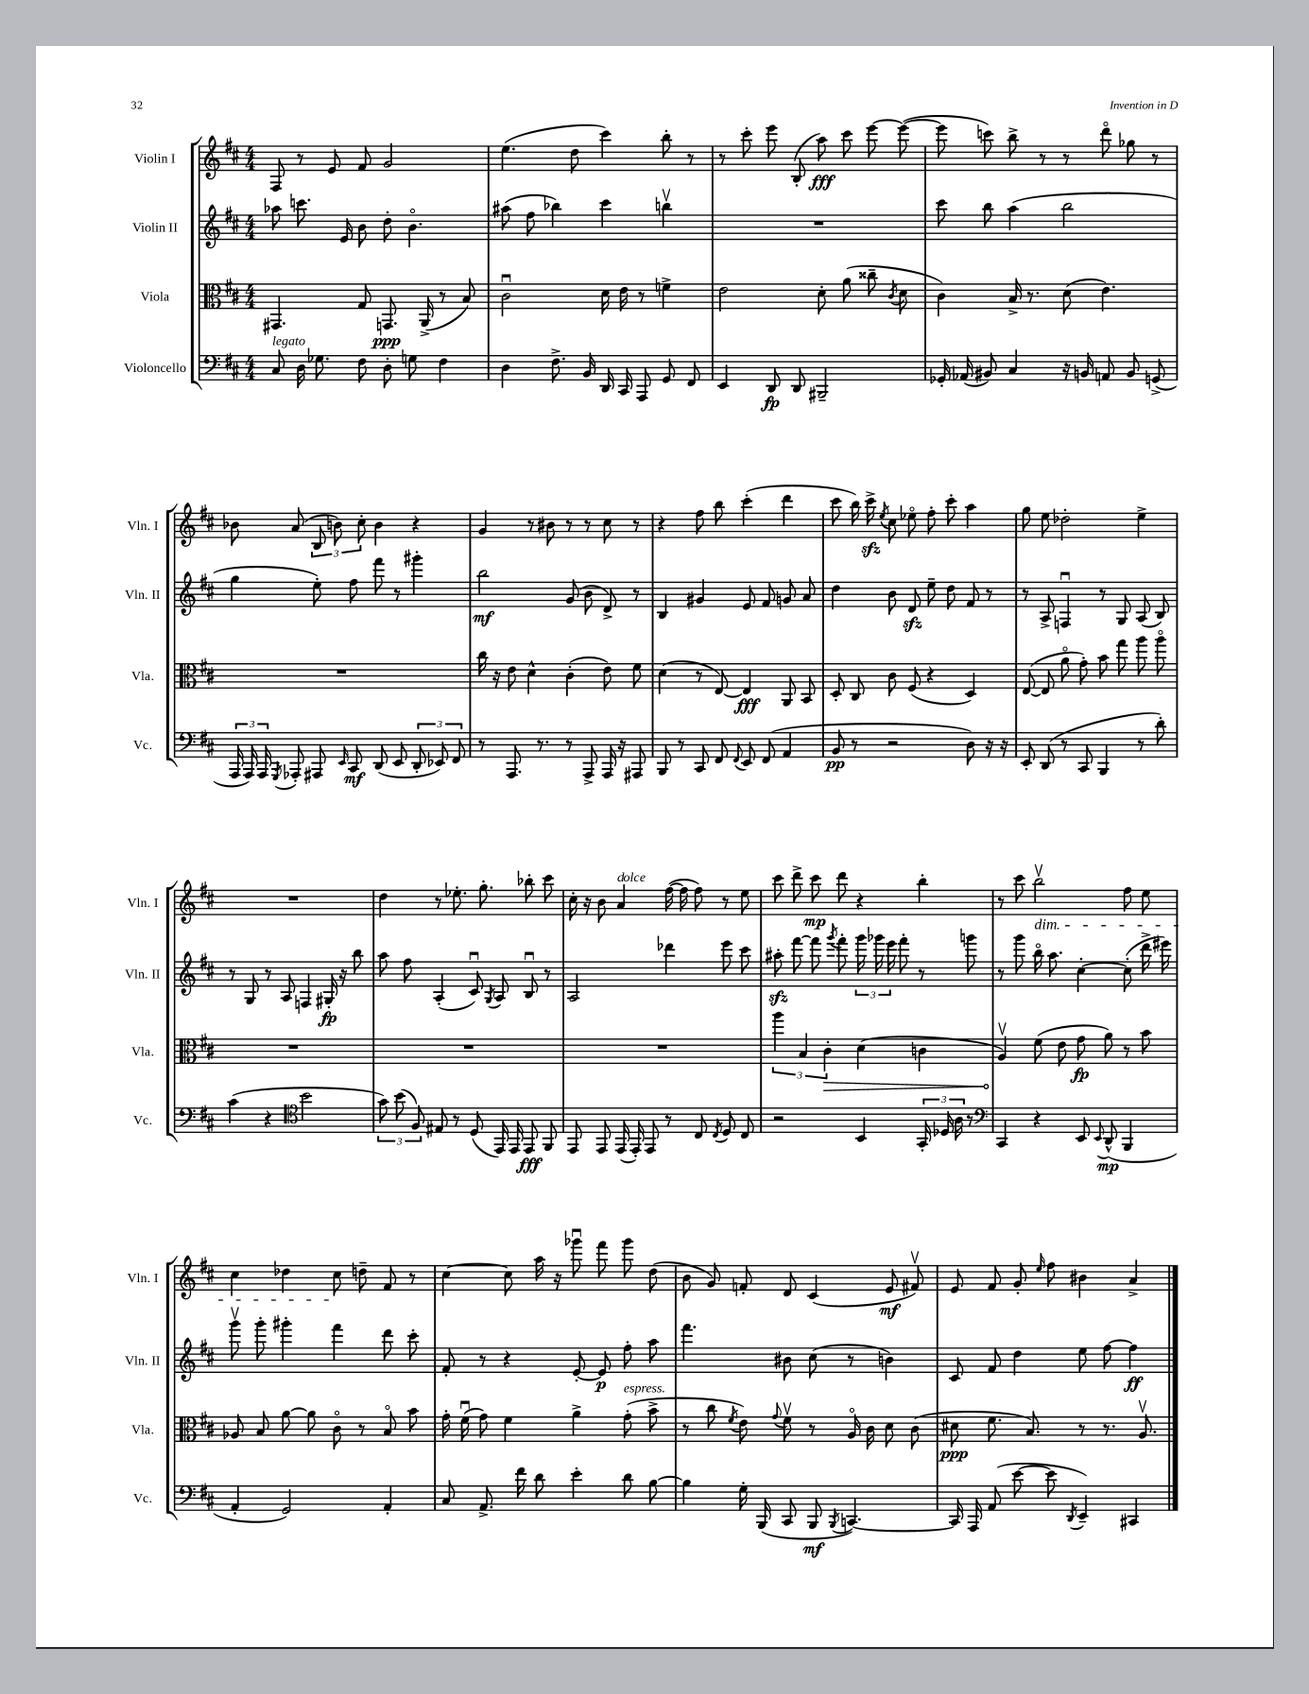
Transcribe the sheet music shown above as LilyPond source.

<<
\new StaffGroup <<
\new Staff = "s0" \with { instrumentName = "Violin I" shortInstrumentName = "Vln. I" } {
    \clef treble \key d \major \numericTimeSignature \time 4/4
    \autoBeamOff fis8 r8 e'8 fis'8 g'2 |
    e''4.( d''8 cis'''4) b''8-. r8 |
    r8 cis'''8-. e'''8 b8-.( a''8\fff) cis'''8 e'''8~ e'''8~( |
    e'''8 c'''8) b''8-> r8 r8 d'''8\flageolet ges''8 r8 |
    bes'8 a'8( \tuplet 3/2 { b8 b'8) cis''8-. } b'4 r4 |
    g'4 r8 bis'8 r8 r8 cis''8 r8 |
    r4 fis''8 b''8 cis'''4-.( d'''4 |
    cis'''8 b''16) cis'''16->\sfz \acciaccatura { e''8 } cis''8 ees''8\flageolet fis''8-. cis'''8-. a''4 |
    g''8 e''8 des''2-. e''4-> |
    R1 |
    d''4 r8 ees''8.-. g''8.-. bes''8-. cis'''8 |
    cis''16-. r16 b'8 a'4^\markup { \italic "dolce" } fis''16~( fis''16 fis''8) r8 e''8 |
    cis'''8 d'''8-> cis'''8\mp d'''8 r4 b''4-. |
    r8 cis'''8 b''2\upbow\dim fis''8 e''8 |
    cis''4 des''4 cis''8\! d''8-- fis'8 r8 |
    cis''4~ cis''8 a''16 r16 ges'''8\downbow fis'''8 ges'''8 d''8( |
    b'8 g'8) f'8-. d'8 cis'4( e'8\mf fis'8\upbow) |
    e'8 fis'8 g'8-. \grace { e''16 } fis''8 bis'4 a'4-> \bar "|." |
}
\new Staff = "s1" \with { instrumentName = "Violin II" shortInstrumentName = "Vln. II" } {
    \clef treble \key d \major \numericTimeSignature \time 4/4
    \autoBeamOff aes''8 c'''8. e'16 b'8 d''8-. b'4.\flageolet |
    ais''8( fis''8 bes''4) cis'''4 b''4\upbow |
    R1 |
    cis'''8 b''8 a''4( b''2 |
    g''4 e''8-.) fis''8 fis'''8 r8 gis'''4-. |
    b''2\mf g'8( b'8 d'8->) r8 |
    b4 gis'4 e'8 fis'8 g'8 a'8 |
    d''4 b'8 d'8\sfz e''8-- d''8 fis'8 r8 |
    r8 a8-> f4\downbow r8 g8 a8( b8) |
    r8 g8 r8 a8 f4 gis16-.\fp r16 b''8 |
    a''8 fis''8 a4-.( cis'8\downbow) \acciaccatura { g8 } a8 b8\downbow r8 |
    a2 des'''4 e'''8 cis'''8 |
    ais''8-.\sfz fis'''8~ fis'''8 \acciaccatura { g'''8 } fis'''8-. \tuplet 3/2 { g'''16 ges'''16 e'''16 } fis'''8-. r8 g'''8 |
    r8 g'''8 b''16\flageolet a''8. cis''4~-. cis''8-.( d'''16-> eis'''16) |
    g'''8\upbow g'''8-. gis'''4-. fis'''4 d'''8 cis'''8-. |
    fis'8-. r8 r4 e'8~-. e'8\p fis''8-. a''8 |
    fis'''4. bis'8 cis''8( r8 b'4) |
    cis'8 fis'8 d''4 e''8 fis''8~ fis''4\ff \bar "|." |
}
\new Staff = "s2" \with { instrumentName = "Viola" shortInstrumentName = "Vla." } {
    \clef alto \key d \major \numericTimeSignature \time 4/4
    \autoBeamOff gis,4. g8 g,8.\ppp a,16->( r8 b8) |
    cis'2\downbow d'16 e'16 r8 f'4-> |
    e'2 d'8-. a'8( cisis''8-- \acciaccatura { cis'8 } d'8 |
    cis'4) b16-> r8. d'8( e'4.) |
    R1 |
    cis''16 r16 e'8 d'4-^ cis'4-.( e'8) fis'8 |
    d'4( r8 e8~) e4\fff a,8 b,8 |
    d8-. cis8 cis'8 fis8( r4 d4) |
    e8~( e8 a'8\flageolet g'8-.) b'8 g''8 a''8 a''8\flageolet |
    R1 |
    R1 |
    R1 |
    \tuplet 3/2 { a''4 b4 \once \override Hairpin.circled-tip = ##t cis'4-.\> } d'4( c'4 |
    a4\upbow\!) fis'8( e'8 g'8\fp a'8) r8 b'8 |
    aes8 b8 a'8~ a'8 cis'8\flageolet r8 b8\flageolet b'8 |
    g'16-. fis'16\downbow( g'8) fis'4 a'4-> g'8-.^\markup { \italic "espress." }( b'8-> |
    r8 cis''8 \acciaccatura { fis'8 } e'8) \appoggiatura { g'8 } fis'8\upbow r8 a16\flageolet cis'16 d'8 cis'8( |
    dis'8\ppp fis'8. b8.) r8 r8. a8.\upbow \bar "|." |
}
\new Staff = "s3" \with { instrumentName = "Violoncello" shortInstrumentName = "Vc." } {
    \clef bass \key d \major \numericTimeSignature \time 4/4
    \autoBeamOff cis8^\markup { \italic "legato" } d16 ges8. fis8 d8-. g8 fis4 |
    d4 fis8.-> b,16 d,16 cis,16 a,,8 g,8 fis,8 |
    e,4 d,8\fp d,8 bis,,2-- |
    ges,16-. aes,16( bis,8) cis4 r16 b,16 a,8 b,8 g,8->( |
    \tuplet 3/2 { a,,16 a,,16) a,,16 } \acciaccatura { g,,8 } aes,,8-. ais,,8 \grace { e,16 } cis,8\mf d,8( e,8 \tuplet 3/2 { d,8-. ees,8) fis,8 } |
    r8 a,,8. r8. r8 a,,8-> a,,16 r16 ais,,8 |
    b,,8 r8 cis,8 fis,8 \appoggiatura { fis,8 } e,8 fis,8( a,4 |
    b,8\pp r8 r2 d8) r16 r16 |
    e,8-. d,8( r8 cis,8 b,,4 r8 d'8-.) |
    cis'4( r4 \clef tenor b'2 |
    \tuplet 3/2 { g'8) b'8( fis8) } eis8 r8 d8( e,16) e,16 e,8\fff fis,8 |
    e,8 e,8 e,16( e,16-.) e,8 r8 cis8 \acciaccatura { cis8 } d8 cis8 |
    r2 b,4 \tuplet 3/2 { g,16-. des16 a16 } r8 |
    \clef bass cis,4 r4 e,8 \appoggiatura { e,8 } d,8-^\mp( b,,4 |
    a,4-. g,2) a,4-. |
    cis8 a,8.-> fis'16 d'8 e'4-. d'8 b8~ |
    b4 g16-. b,,16( cis,8 b,,8\mf \acciaccatura { b,,8 } c,4.~) |
    c,16 a,,16 a,8( e'8~ e'8 \acciaccatura { d,8 } e,4--) cis,4 \bar "|." |
}
>>
>>
\layout { \context { \Score \remove "Bar_number_engraver" } }
